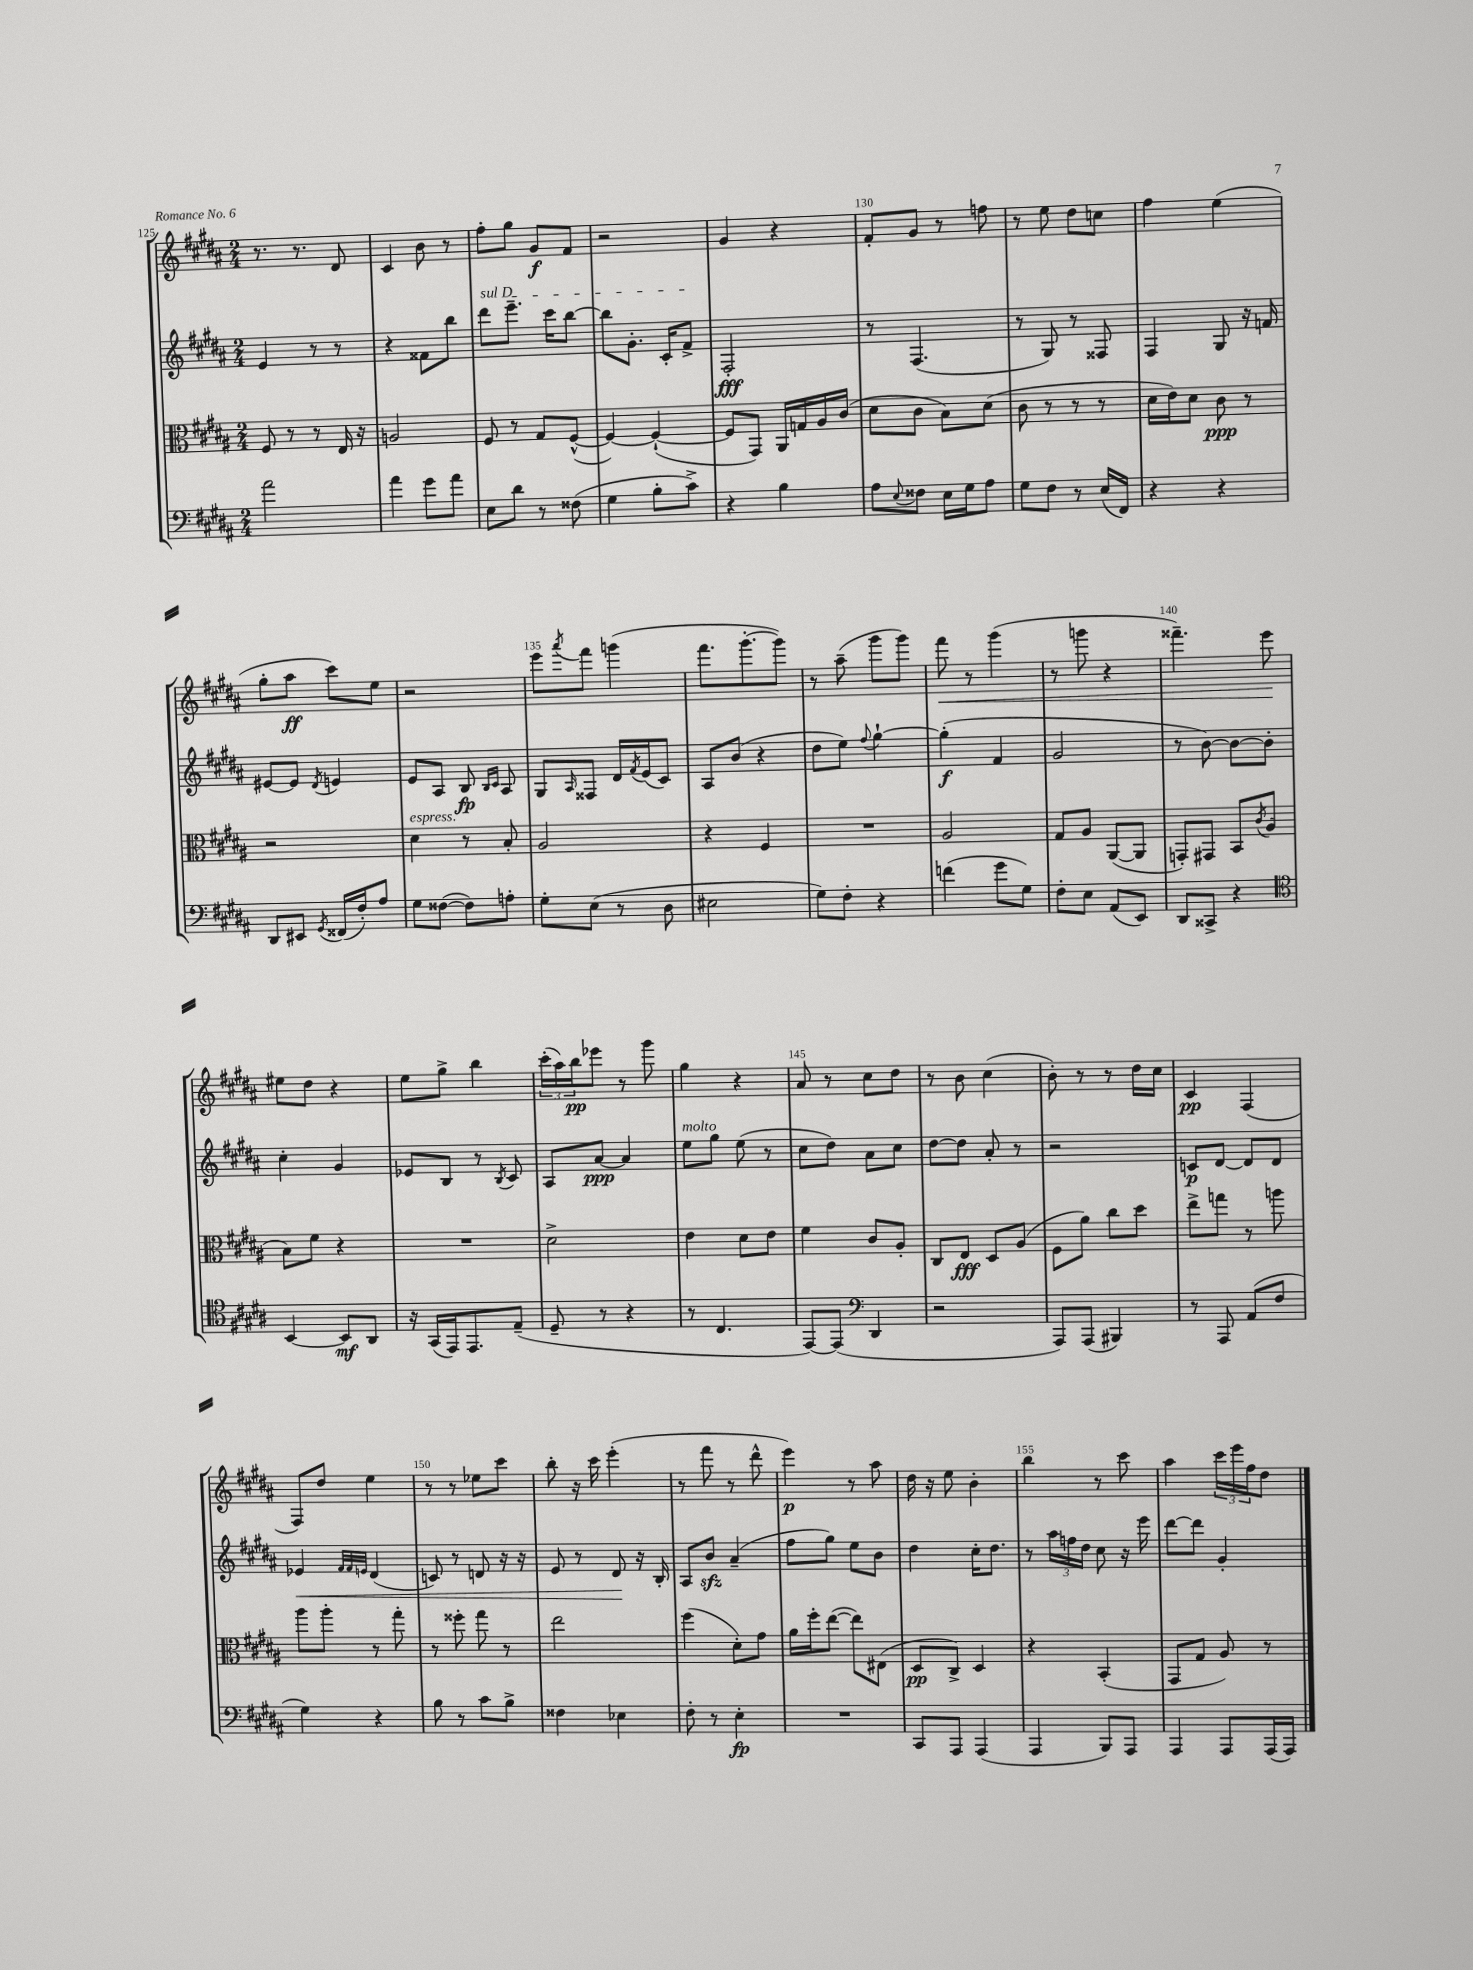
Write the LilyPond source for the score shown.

<<
\new StaffGroup <<
\new Staff = "s0" {
    \clef treble \key b \major \numericTimeSignature \time 2/4
    r8. r8. dis'8 |
    cis'4 b'8 r8 |
    fis''8-. gis''8 gis'8\f fis'8 |
    r2 |
    gis'4 r4 |
    fis'8-. gis'8 r8 f''8 |
    r8 e''8 dis''8 c''8 |
    fis''4 e''4( |
    gis''8-. ais''8\ff cis'''8) e''8 |
    r2 |
    e'''8 \acciaccatura { ais'''8 } fis'''8 g'''4( |
    fis'''8. gis'''8.~-. gis'''8) |
    r8 ais''8--( gis'''8 gis'''8) |
    fis'''8\< r8 gis'''4( |
    r8 g'''8 r4 |
    fisis'''4.--) e'''8\! |
    eis''8 dis''8 r4 |
    e''8 gis''8-> b''4 |
    \tuplet 3/2 { cis'''16-.( ais''16) b''16\pp } ees'''8 r8 gis'''8 |
    gis''4 r4 |
    ais'8 r8 cis''8 dis''8 |
    r8 b'8 cis''4( |
    b'8-.) r8 r8 dis''16 cis''16 |
    cis'4\pp fis4( |
    fis8) dis''8 e''4 |
    r8 r8 ees''8 cis'''8 |
    b''8-. r16 cis'''16 e'''4-.( |
    r8 fis'''8 r8 dis'''8-^ |
    e'''4\p) r8 ais''8 |
    dis''16 r16 e''8 b'4-. |
    b''4 r8 cis'''8 |
    ais''4 \tuplet 3/2 { cis'''16 e'''16 fis''16 } dis''8 \bar "|." |
}
\new Staff = "s1" {
    \clef treble \key b \major \numericTimeSignature \time 2/4
    e'4 r8 r8 |
    r4 fisis'8 b''8 |
    \once \override TextSpanner.bound-details.left.text = \markup { \italic "sul D" } dis'''8\startTextSpan e'''8.-- cis'''16 b''8~ |
    b''8 gis'8.-. cis'16-. fis'8->\stopTextSpan |
    fis2-.\fff |
    r8 fis4.( |
    r8 gis8) r8 fisis8 |
    fis4 gis8 r16 f'16 |
    eis'8~ eis'8 \acciaccatura { dis'8 } e'4 |
    e'8 ais8 b8\fp \grace { b16 cis'16 } ais8 |
    gis8 \grace { ais16 } fisis8 dis'16 \acciaccatura { fis'8 } e'16( cis'8) |
    ais8 b'8( r4 |
    dis''8 e''8) \appoggiatura { fis''8 } gis''4~-! |
    gis''4-.\f( fis'4 |
    gis'2 |
    r8 b'8~) b'8~ b'8-. |
    cis''4-. gis'4 |
    ees'8 b8 r8 \acciaccatura { b8 } cis'8 |
    ais8 ais'8~\ppp ais'4 |
    e''8^\markup { \italic "molto" } gis''8 e''8( r8 |
    cis''8 dis''8) ais'8 cis''8 |
    dis''8~ dis''8 ais'8-. r8 |
    r2 |
    c'8\p dis'8~ dis'8 dis'8 |
    ees'4\< \grace { fis'32 fis'32 e'32 } dis'4( |
    c'8) r8 d'8 r16 r16 |
    e'8 r8 dis'8\! r16 b16-. |
    ais8 b'8\sfz ais'4--( |
    fis''8 gis''8) e''8 b'8 |
    dis''4 cis''16-. dis''8. |
    r8 \tuplet 3/2 { ais''16 f''16 dis''16 } cis''8 r16 e'''16 |
    dis'''8~ dis'''8 gis'4-. \bar "|." |
}
\new Staff = "s2" {
    \clef alto \key b \major \numericTimeSignature \time 2/4
    fis8 r8 r8 e16 r16 |
    a2 |
    fis8 r8 gis8 fis8~-^( |
    fis4~) fis4~-!( |
    fis8 gis,8) ais,16 g16 ais16 cis'16( |
    dis'8 cis'8 b8) dis'8( |
    cis'8 r8 r8 r8 |
    dis'16 e'16) dis'8 cis'8\ppp r8 |
    r2 |
    dis'4^\markup { \italic "espress." } r8 b8-. |
    ais2 |
    r4 fis4 |
    R2 |
    ais2 |
    gis8 ais8 ais,8~( ais,8 |
    g,8-.) gis,8 b,8 \acciaccatura { cis'8 } ais8( |
    b8) fis'8 r4 |
    R2 |
    dis'2-> |
    e'4 dis'8 e'8 |
    fis'4 cis'8 ais8-. |
    cis8 e8\fff dis8 ais8( |
    fis8 ais'8) cis''8 dis''8 |
    e''8-> g''8 r8 a''8 |
    ais''8 ais''8-. r8 gis''8-. |
    r8 fisis''8-. gis''8 r8 |
    e''2 |
    fis''4( dis'8-.) gis'8 |
    ais'16 fis''16-. e''8~( e''8) eis8( |
    dis8\pp cis8->) dis4 |
    r4 b,4-.( |
    gis,8 gis8 ais8) r8 \bar "|." |
}
\new Staff = "s3" {
    \clef bass \key b \major \numericTimeSignature \time 2/4
    ais'2 |
    ais'4 gis'8 ais'8 |
    e8 dis'8 r8 fisis8( |
    gis4 b8-. cis'8->) |
    r4 b4 |
    ais8 \appoggiatura { e8 } fisis8 e16 gis16 ais8 |
    gis8 fis8 r8 e16( fis,16) |
    r4 r4 |
    dis,8 eis,8 \acciaccatura { gis,8 } fisis,16( fis16-.) ais8 |
    gis8 fisis8~( fisis8) a8-. |
    gis8-. e8( r8 dis8 |
    eis2 |
    gis8) fis8-. r4 |
    f'4( gis'8 gis8) |
    fis8-. e8 ais,8( e,8) |
    dis,8 cisis,8-> r4 |
    \clef tenor b,4~ b,8\mf ais,8 |
    r16 gis,16( e,16) e,8. e8--( |
    dis8-- r8 r4 |
    r8 cis4. |
    e,8~) e,8( \clef bass dis,4 |
    r2 |
    ais,,8) ais,,8( bis,,4) |
    r8 ais,,8 ais,8( fis8 |
    gis4) r4 |
    b8 r8 cis'8 b8-> |
    fisis4 ees4 |
    fis8-. r8 e4-.\fp |
    R2 |
    cis,8 ais,,8 ais,,4( |
    ais,,4 b,,8) ais,,8 |
    ais,,4 ais,,8 ais,,16( ais,,16) \bar "|." |
}
>>
>>
\layout { \context { \Score currentBarNumber = #125 \override BarNumber.break-visibility = ##(#f #t #t) barNumberVisibility = #(every-nth-bar-number-visible 5) } }
